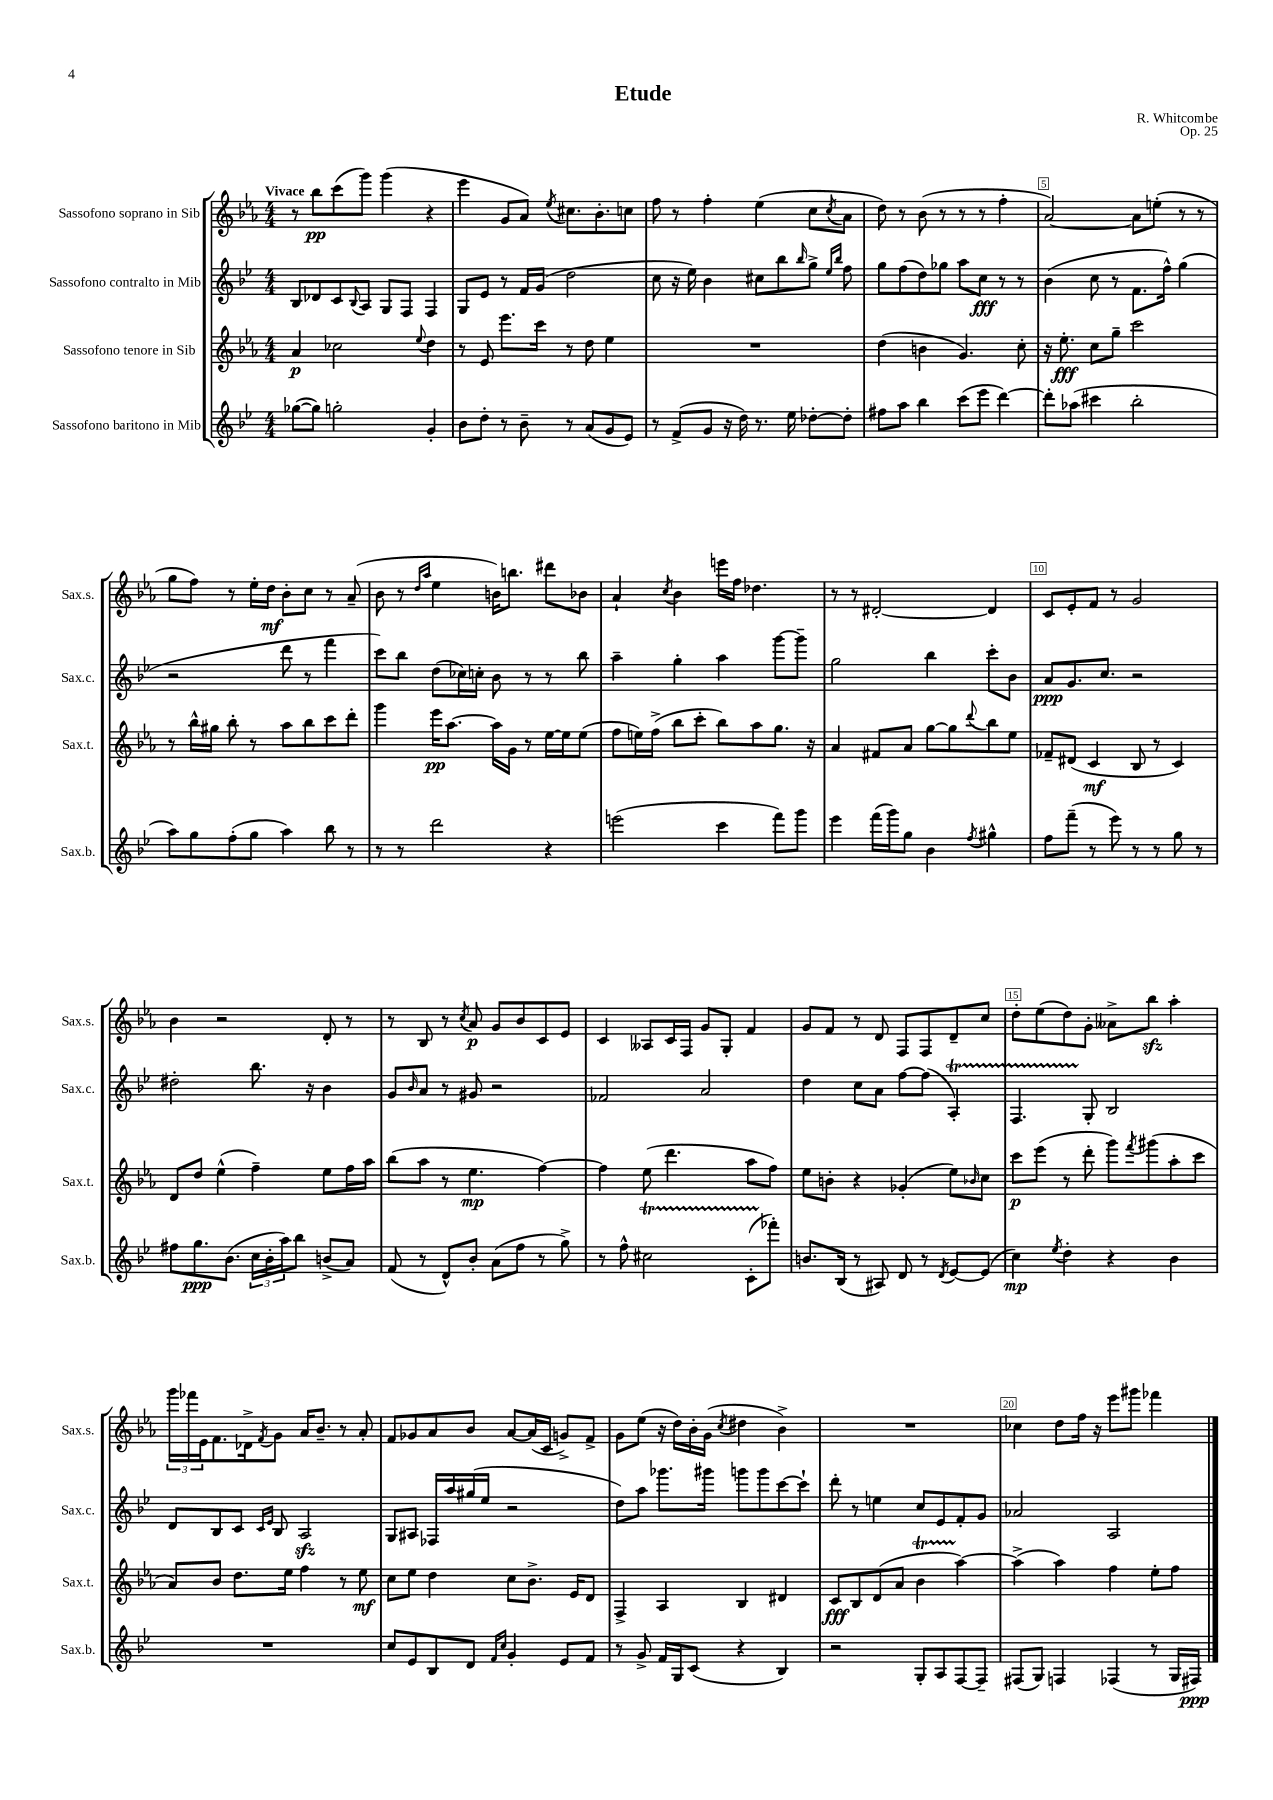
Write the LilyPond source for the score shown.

\header { title = "Etude" composer = "R. Whitcombe" opus = "Op. 25" }
<<
\new StaffGroup <<
\new Staff = "s0" \with { instrumentName = "Sassofono soprano in Sib" shortInstrumentName = "Sax.s." } {
    \clef treble \key ees \major \numericTimeSignature \time 4/4 \tempo "Vivace"
    r8 bes''8\pp c'''8( g'''8) g'''4( r4 |
    ees'''4 g'8 aes'8) \acciaccatura { ees''8 } cis''8. bes'8.-. c''8 |
    f''8 r8 f''4-. ees''4( c''8 \acciaccatura { c''8 } aes'8 |
    d''8) r8 bes'8( r8 r8 r8 f''4-. |
    aes'2~) aes'8 e''8-.( r8 r8 |
    g''8 f''8) r8 ees''16-. d''16\mf bes'8-. c''8 r8 aes'8--( |
    bes'8 r8 \grace { d''16 aes''16 } ees''4 b'16) b''8. dis'''8 bes'8 |
    aes'4-! \acciaccatura { c''8 } bes'4 e'''16 f''16 des''4. |
    r8 r8 dis'2~-. dis'4 |
    c'8 ees'8-. f'8 r8 g'2 |
    bes'4 r2 d'8-. r8 |
    r8 bes8 r8 \acciaccatura { c''8 } aes'8\p g'8 bes'8 c'8 ees'8 |
    c'4 aeses8 c'16 f16 g'8 g8-. f'4 |
    g'8 f'8 r8 d'8 f8 f8 d'8-- c''8 |
    d''8-. ees''8( d''8) g'8-. aeses'8-> bes''8\sfz aes''4-. |
    \tuplet 3/2 { g'''16 fes'''16 ees'16 } f'8. des'16-> \acciaccatura { f'8 } g'8 aes'16 bes'8.-- r8 aes'8-. |
    f'8 ges'8 aes'8 bes'8 aes'8~ aes'16( c'16 g'8->) f'8-> |
    g'8 ees''8( r16 d''16) bes'16-. g'16( \acciaccatura { c''8 } dis''4 bes'4->) |
    R1 |
    ces''4 d''8 f''16 r16 ees'''8 gis'''8 fes'''4 \bar "|." |
}
\new Staff = "s1" \with { instrumentName = "Sassofono contralto in Mib" shortInstrumentName = "Sax.c." } {
    \clef treble \key bes \major \numericTimeSignature \time 4/4
    bes8 des'8 c'8 \appoggiatura { bes8 } a8 g8 f8 f4 |
    g8 ees'8 r8 f'16 g'16( d''2 |
    c''8 r16 ees''16) bes'4 cis''8 bes''8 \grace { bes''16 } g''8-> \grace { ees''16 bes''16 } f''8 |
    g''8 f''8( d''8) ges''8 a''8 c''8\fff r8 r8 |
    bes'4( c''8 r8 f'8. f''16-^) g''4( |
    r2 d'''8 r8 f'''4 |
    c'''8) bes''8 d''8( ces''16) c''16-. bes'8 r8 r8 bes''8 |
    a''4-- g''4-. a''4 g'''8~ g'''8-- |
    g''2 bes''4 c'''8-. bes'8 |
    a'8\ppp g'8. c''8. r2 |
    dis''2-. bes''8. r16 bes'4 |
    g'8 \grace { bes'16 } a'8 r8 gis'8 r2 |
    fes'2 a'2 |
    d''4 c''8 a'8 f''8~ f''8( a4-.\startTrillSpan) |
    f4. g8-.\stopTrillSpan bes2 |
    d'8 bes8 c'8 \grace { c'16 ees'16 } bes8 a2\sfz |
    g8 ais8 fes16 a''16 gis''16( ees''16 r2 |
    d''8) a''8 ges'''8. gis'''16 g'''8 g'''8 c'''8~ c'''8-! |
    d'''8-. r8 e''4 c''8 ees'8 f'8-. g'8 |
    aes'2 a2 \bar "|." |
}
\new Staff = "s2" \with { instrumentName = "Sassofono tenore in Sib" shortInstrumentName = "Sax.t." } {
    \clef treble \key ees \major \numericTimeSignature \time 4/4
    aes'4\p ces''2 \appoggiatura { ees''8 } d''4 |
    r8 ees'8 ees'''8. c'''16 r8 d''8 ees''4 |
    R1 |
    d''4( b'4 g'4.) c''8-. |
    r16 ees''8.-.\fff c''8 g''8-- c'''2 |
    r8 bes''16-^ gis''16 bes''8-. r8 aes''8 bes''8 c'''8 d'''8-. |
    g'''4 ees'''16\pp aes''8.~ aes''16 g'16 r8 ees''16~ ees''16 ees''8( |
    f''8 e''16) f''16->( bes''8 c'''8-. bes''8) aes''8 g''8. r16 |
    aes'4 fis'8 aes'8 g''8~ g''8 \appoggiatura { d'''8 } bes''8 ees''8 |
    fes'8-- dis'8( c'4\mf bes8 r8 c'4) |
    d'8 d''8 ees''4-^( f''4--) ees''8 f''16 aes''16 |
    bes''8( aes''8 r8 ees''4.\mp f''4~) |
    f''4 ees''8( d'''4. aes''8 f''8) |
    ees''8 b'8-. r4 ges'4-.( ees''8) \grace { bes'16 } c''8 |
    c'''8\p ees'''8( r8 d'''8-. g'''8) \acciaccatura { f'''8 } gis'''8( aes''8-. c'''8 |
    aes'8) bes'8 d''8. ees''16 f''4 r8 ees''8\mf |
    c''8 ees''8 d''4 c''8 bes'8.-> ees'16 d'8 |
    f4-> aes4 bes4 dis'4 |
    c'8\fff bes8 d'8( aes'8 bes'4\startTrillSpan aes''4~\stopTrillSpan) |
    aes''4->( aes''4) f''4 ees''8-. f''8 \bar "|." |
}
\new Staff = "s3" \with { instrumentName = "Sassofono baritono in Mib" shortInstrumentName = "Sax.b." } {
    \clef treble \key bes \major \numericTimeSignature \time 4/4
    ges''8~( ges''8) g''2-. g'4-. |
    bes'8 d''8-. r8 bes'8-- r8 a'8( g'8 ees'8) |
    r8 f'8->( g'8 r16 d''16) r8. ees''16 des''8~-. des''8-. |
    fis''8 a''8 bes''4 c'''8( ees'''8 d'''4~) |
    d'''8-. aes''8( cis'''4 bes''2-. |
    a''8) g''8 f''8-.( g''8 a''4) bes''8 r8 |
    r8 r8 d'''2 r4 |
    e'''2( c'''4 f'''8) g'''8 |
    ees'''4 f'''16( g'''16) g''8 bes'4 \acciaccatura { f''8 } gis''4-^ |
    f''8 f'''8--( r8 ees'''8) r8 r8 g''8 r8 |
    fis''8 g''8.\ppp bes'8.( \tuplet 3/2 { c''16 bes'16-. a''16) } bes''8 b'8->( a'8) |
    f'8( r8 d'8-^) bes'8-. a'8( f''8 r8 g''8->) |
    r8 f''8-^ cis''2\startTrillSpan c'8-.( fes'''8-.\stopTrillSpan) |
    b'8. bes16( r8 ais8) d'8 r8 \acciaccatura { d'8 } ees'8~ ees'8( |
    c''4\mp) \acciaccatura { ees''8 } d''4-. r4 bes'4 |
    R1 |
    c''8 ees'8 bes8 d'8 \grace { f'16 c''16 } g'4-. ees'8 f'8 |
    r8 g'8-> f'16 g16 c'8( r4 bes4) |
    r2 g8-. a8 f8~ f8-- |
    fis8( g8) f4 fes4( r8 g16 fis16\ppp) \bar "|." |
}
>>
>>
\layout { \context { \Score \override BarNumber.break-visibility = ##(#f #t #t) barNumberVisibility = #(every-nth-bar-number-visible 5) \override BarNumber.stencil = #(make-stencil-boxer 0.1 0.3 ly:text-interface::print) } }
